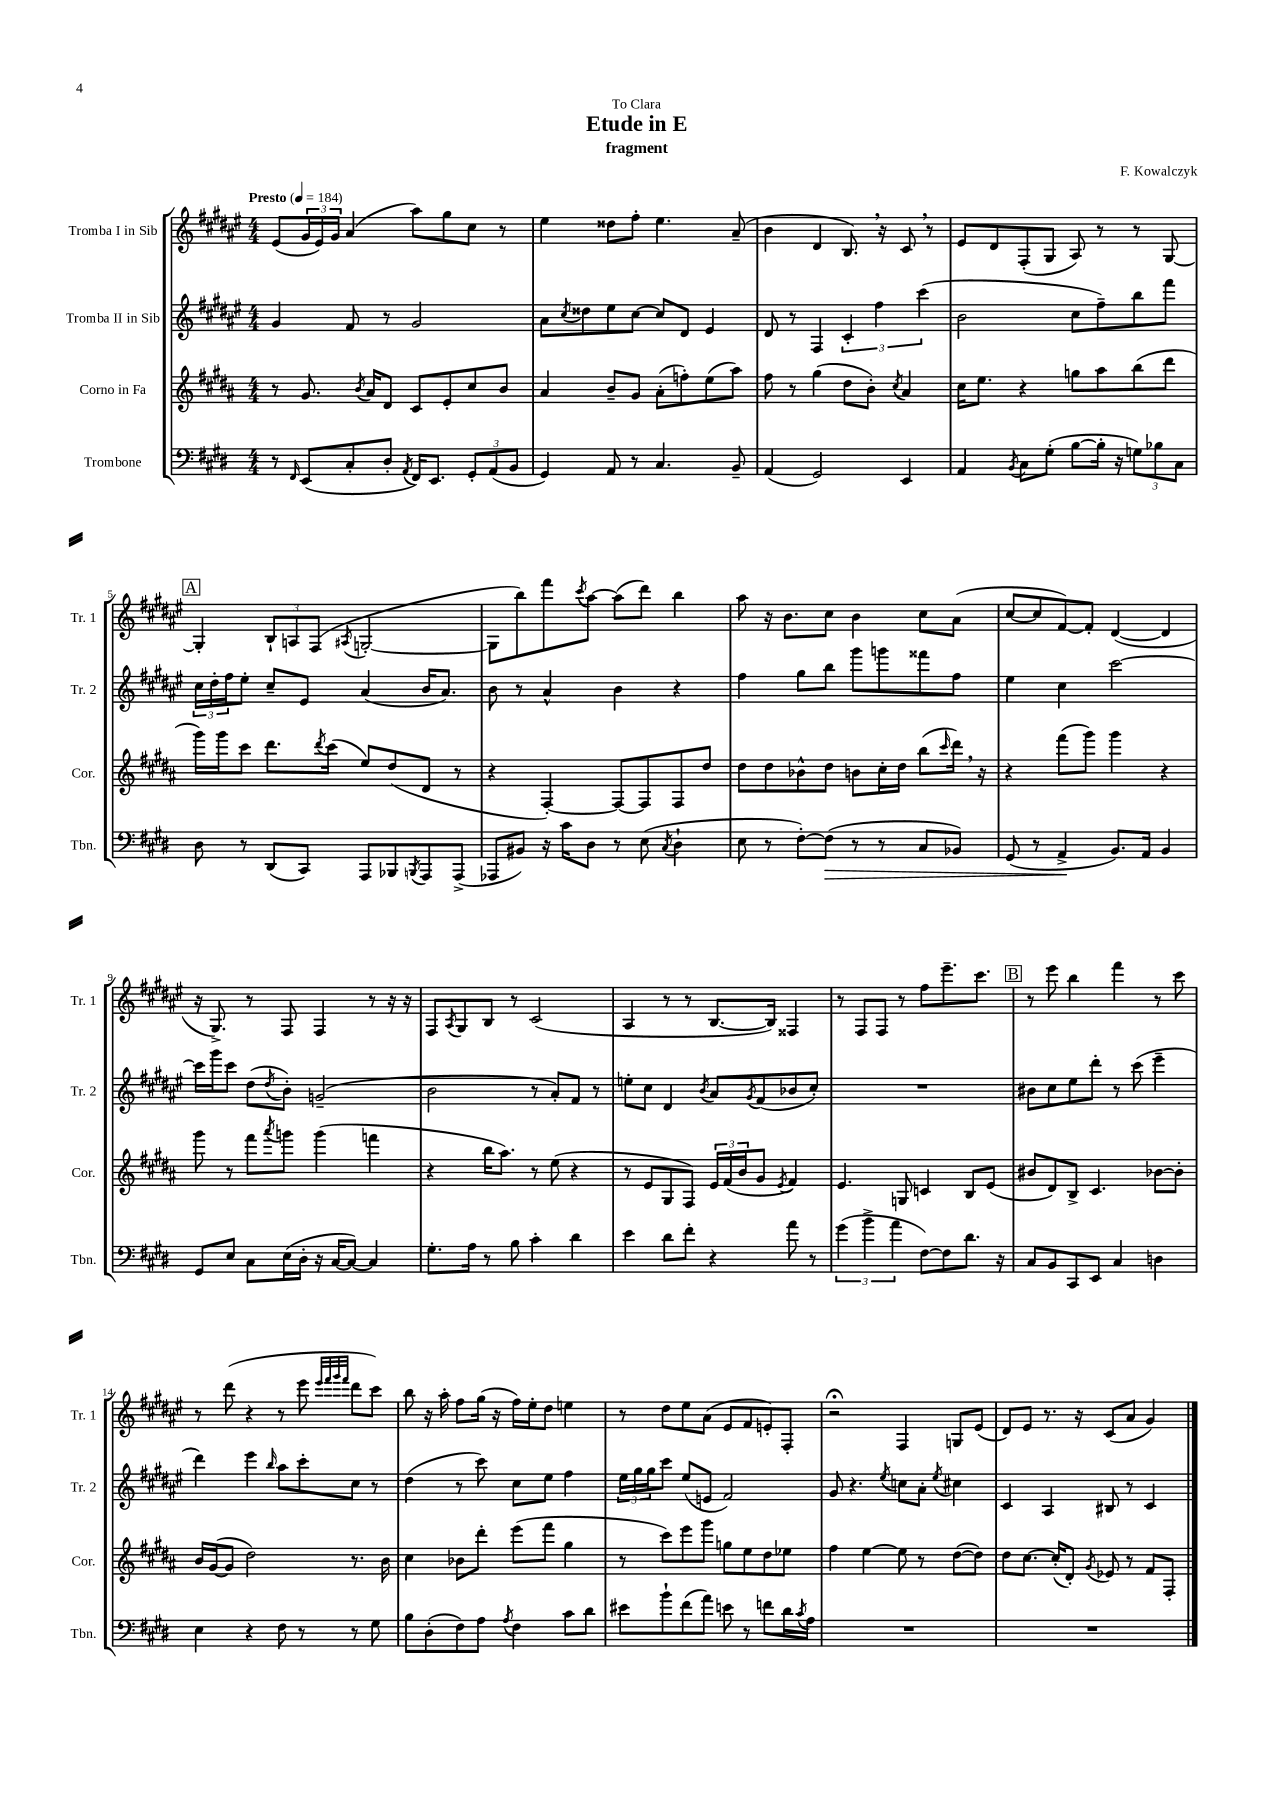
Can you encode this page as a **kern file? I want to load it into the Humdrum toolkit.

**kern	**kern	**kern	**kern
*staff4	*staff3	*staff2	*staff1
*clefF4	*clefG2	*clefG2	*clefG2
*k[f#c#g#d#]	*k[f#c#g#d#a#]	*k[f#c#g#d#a#e#]	*k[f#c#g#d#a#e#]
*M4/4	*M4/4	*M4/4	*M4/4
*MM184	*MM184	*MM184	*MM184
8r	8r	4g#/	(8e#/L
16qqFF#/	.	.	.
(8EE/L	8.g#/	.	24g#/L
.	.	.	24e#/)
.	.	.	24g#/JJ
8C#'/	.	8f#/	(4a#/
.	8qb/	.	.
.	16a#/LK	.	.
8D#'/J	8d#/J	8r	.
8qAA/	.	.	.
16FF#/LK)	8c#/L	2g#/	8aa#\L)
8.EE/J	.	.	.
.	8e'/	.	8gg#\
12GG#'/L	8cc#/	.	8cc#\J
(12AA/	.	.	.
.	8b/J	.	8r
12BB/J	.	.	.
=	=	=	=
4GG#/)	4a#/	8a#\L	4ee#\
.	.	8qcc#/	.
.	.	8dd##\	.
8AA/	8b~/L	8ee#\	8dd##\L
8r	8g#/J	[8cc#\J	8ff#'\J
4.C#/	(8a#'\L	8cc#/]L	4.ee#\
.	8ff'\)	8d#/J	.
.	(8ee\	4e#/	.
8BB~/	8aa#\J)	.	(8a#~/
=	=	=	=
(4AA/	8ff#\	8d#/	4b\
.	8r	8r	.
2GG#/)	(4gg#\	4F#/	4d#/
.	8dd#\L	6c#'/	8.B/)
.	8b'\J)	.	.
.	.	6ff#\	.
.	.	.	16r
.	8qcc#/	.	.
4EE/	4a#/	.	8c#/
.	.	(6ccc#\	.
.	.	.	8r
=	=	=	=
4AA/	16cc#\LK	2b\	8e#/L
.	8.ee\J	.	.
.	.	.	8d#/
8qBB/	.	.	.
8C#\L	4r	.	(8F#'/
(8G#'\J	.	.	8G#/J
[8B\L	8gg\L	8cc#\L	8A#/)
16B'\]Jk	8aa#\	8ff#~\)	8r
16r	.	.	.
12G\L)	(8bb\	8bb\	8r
12B-\	.	.	.
.	8ddd#\J	8fff#\J	[8G#/
12C#\J	.	.	.
=	=	=	=
8D#\	16ggg#\LL)	24cc#\LL	4G#'/]
.	.	24dd#'\	.
.	16ggg#\J	.	.
.	.	24ff#\J	.
8r	8ccc#\J	8ee#'\J	.
(8DD#/L	8.ddd#\L	8cc#~/L	12B`/L
.	.	.	12A/
8CC#/J)	.	8e#/J	.
.	.	.	(12F#/J
.	8qddd#/	.	.
.	(16ccc#\Jk	.	.
.	.	.	8qA#/
8AAA/L	8ee/L)	(4a#/	[2G'/
8BBB-/	(8dd#/	.	.
8qBBB/	.	.	.
8AAA/	8d#/J	16b/LK	.
.	.	8.a#/J)	.
(8AAA^/J	8r	.	.
=	=	=	=
8AAA-/L	4r	8b\	8G\]L
8BB#/J)	.	8r	8bb\)
16r	[4F#'/)	4a#^^/	8fff#\
16c#\LK	.	.	.
.	.	.	8qccc#/
8D#\J	.	.	[8aa#\J
8r	8F#/_L	4b\	(8aa#\]L
(8E\	8F#/]	.	8ddd#\J)
8qC#/	.	.	.
4D#`\	8F#/	4r	4bb\
.	8dd#/J	.	.
=	=	=	=
8E\	8dd#\L	4ff#\	8aa#\
8r	8dd#\	.	16r
.	.	.	8.b\L
[8F#'\L)	8b-^^\	8gg#\L	.
(8F#\]J	8dd#\J	8bb\J	8cc#\J
8r	8b\L	8ggg#\L	4b\
8r	16cc#'\L	8ggg\	.
.	16dd#\JJ	.	.
8C#/L	(8bb\L	8fff##\	8cc#\L
.	16qqccc#/	.	.
8BB-/J)	16ddd#\Jk)	8ff#\J	(8a#\J
.	16r	.	.
=	=	=	=
(8GG#/	4r	4ee#\	[8cc#/L
8r	.	.	8cc#/]
4AA^/	(8fff#\L	4cc#\	[8f#/)
.	8ggg#\J)	.	8f#'/]J
8.BB/L)	4ggg#\	[2ccc#\	([4d#/
16AA/Jk	.	.	.
4BB/	4r	.	4d#/]
=	=	=	=
8GG#/L	8ggg#\	16ccc#\]LL	16r
.	.	16ggg#\J	8.G#^/)
8E/J	8r	8ccc#\J	.
8C#\L	8fff#\L	(8dd#\L	8r
.	8qaaa#/	8qdd#/	.
(16E\L	8ggg\J	8b'\J)	8F#/
16D#'\JJ	.	.	.
16r	(4ggg\	(2g~/	4F#/
[16C#/LK	.	.	.
8C#/_J)	.	.	.
4C#/]	4fff\	.	8r
.	.	.	16r
.	.	.	16r
=	=	=	=
8.G#'\L	4r	2b\	8F#/L
.	.	.	8qA#/
.	.	.	8G#/
16A\Jk	.	.	.
8r	16bb\LK	.	8B/J
.	8.aa#\J)	.	.
8B\	.	.	8r
4c#'\	8r	8r	(2c#/
.	(8ee\	8a#'/L)	.
4d#\	4r	8f#/J	.
.	.	8r	.
=	=	=	=
4e\	8r	8ee'\L	4A#/
.	8e/L	8cc#\J	.
8d#\L	8G#/	4d#/	8r
8f#'\J	8F#/J)	.	8r
.	.	8qb/	.
4r	24e/LL	8a#/L	[8.B/L
.	(24f#/	.	.
.	24b/J	.	.
.	.	8qg#/	.
.	8g#/J	(8f#/	.
.	.	.	16B/]Jk)
.	8qe/	.	.
8a\	4f#/)	8b-/	4F##/
8r	.	8cc#'/J)	.
=	=	=	=
(6g#\	4.e/	1r	8r
.	.	.	8F#/L
6b^\	.	.	.
.	.	.	8F#/J
6a\	.	.	.
.	8G/	.	8r
[8F#\L)	4c/	.	8ff#\L
8F#\]	.	.	8.eee#~\
8.d#\J	8B/L	.	.
.	.	.	8.ccc#\J
.	(8e/J	.	.
16r	.	.	.
=	=	=	=
8C#/L	8b#/L	8b#\L	8r
8BB/	8d#/)	8cc#\	8eee#\
8CC#/	8B^/J	8ee#\	4bb\
8EE/J	4.c#/	8ddd#'\J	.
4C#/	.	8r	4fff#\
.	.	(8ccc#\	.
4D\	[8b-\L	4eee#~\	8r
.	8b-'\]J	.	8ccc#\
=	=	=	=
4E\	16b/LL	4ddd#\)	8r
.	([16g#/J	.	.
.	8g#/]J	.	(8ddd#\
4r	2dd#\)	4eee#\	4r
.	.	16qqbb/	.
8F#\	.	8aa#\L	8r
8r	.	8ccc#'\	8eee#\
.	.	.	32qqeee#/LLL
.	.	.	32qqfff#/
.	.	.	32qqggg#/
.	.	.	32qqfff#/JJJ
8r	8.r	8cc#\J	8ddd#\L
8G#\	.	8r	8ccc#\J)
.	16b\	.	.
=	=	=	=
8B\L	4cc#\	(4dd#\	8bb\
(8D#'\	.	.	16r
.	.	.	16aa#'\
8F#\)	8b-\L	8r	8ff#\L
8A\J	8ddd#'\J	8ccc#\)	(16gg#\Jk
.	.	.	16r
8qA/	.	.	.
4F#\	(8eee\L	8cc#\L	16ff#\LL)
.	.	.	16ee#'\J
.	8fff#\J	8ee#\J	8dd#\J
8c#\L	4gg#\	4ff#\	4ee\
8d#\J	.	.	.
=	=	=	=
8e#\L	8r	24ee#\LL	8r
.	.	24gg#\	.
.	.	24gg#\J	.
8b`\	8ccc#\L)	8ccc#\J	8dd#\L
(8f#\	8eee\	(8ee#/L	8ee#\
8a\J)	8ggg#\J	8e/J	(8a#\J
8e\	8gg\L	2f#/)	8e#/L
8r	8ee\	.	8f#/
8f\L	8dd#\	.	8e'/)
16d#\L	8ee-\J	.	8F#'/J
8qc#/	.	.	.
16A\JJ	.	.	.
=	=	=	=
1r	4ff#\	8g#/	2r;
.	.	4.r	.
.	[4ee\	.	.
.	.	8qee#/	.
.	8ee\]	8cc\L	4F#/
.	8r	8a#'\J	.
.	.	8qee#/	.
.	([8dd#\L	4cc#\	8G/L
.	8dd#\]J)	.	(8e#/J
=	=	=	=
1r	8dd#\L	4c#/	8d#/L)
.	[8.cc#\J	.	8e#/J
.	.	4A#/	8.r
.	(16cc#'/]LK	.	.
.	8d#'/J)	.	.
.	.	.	16r
.	8qg#/	.	.
.	8e-/	8B#/	(8c#/L
.	8r	8r	8a#/J
.	8f#/L	4c#/	4g#/)
.	8F#'/J	.	.
==	==	==	==
*-	*-	*-	*-
